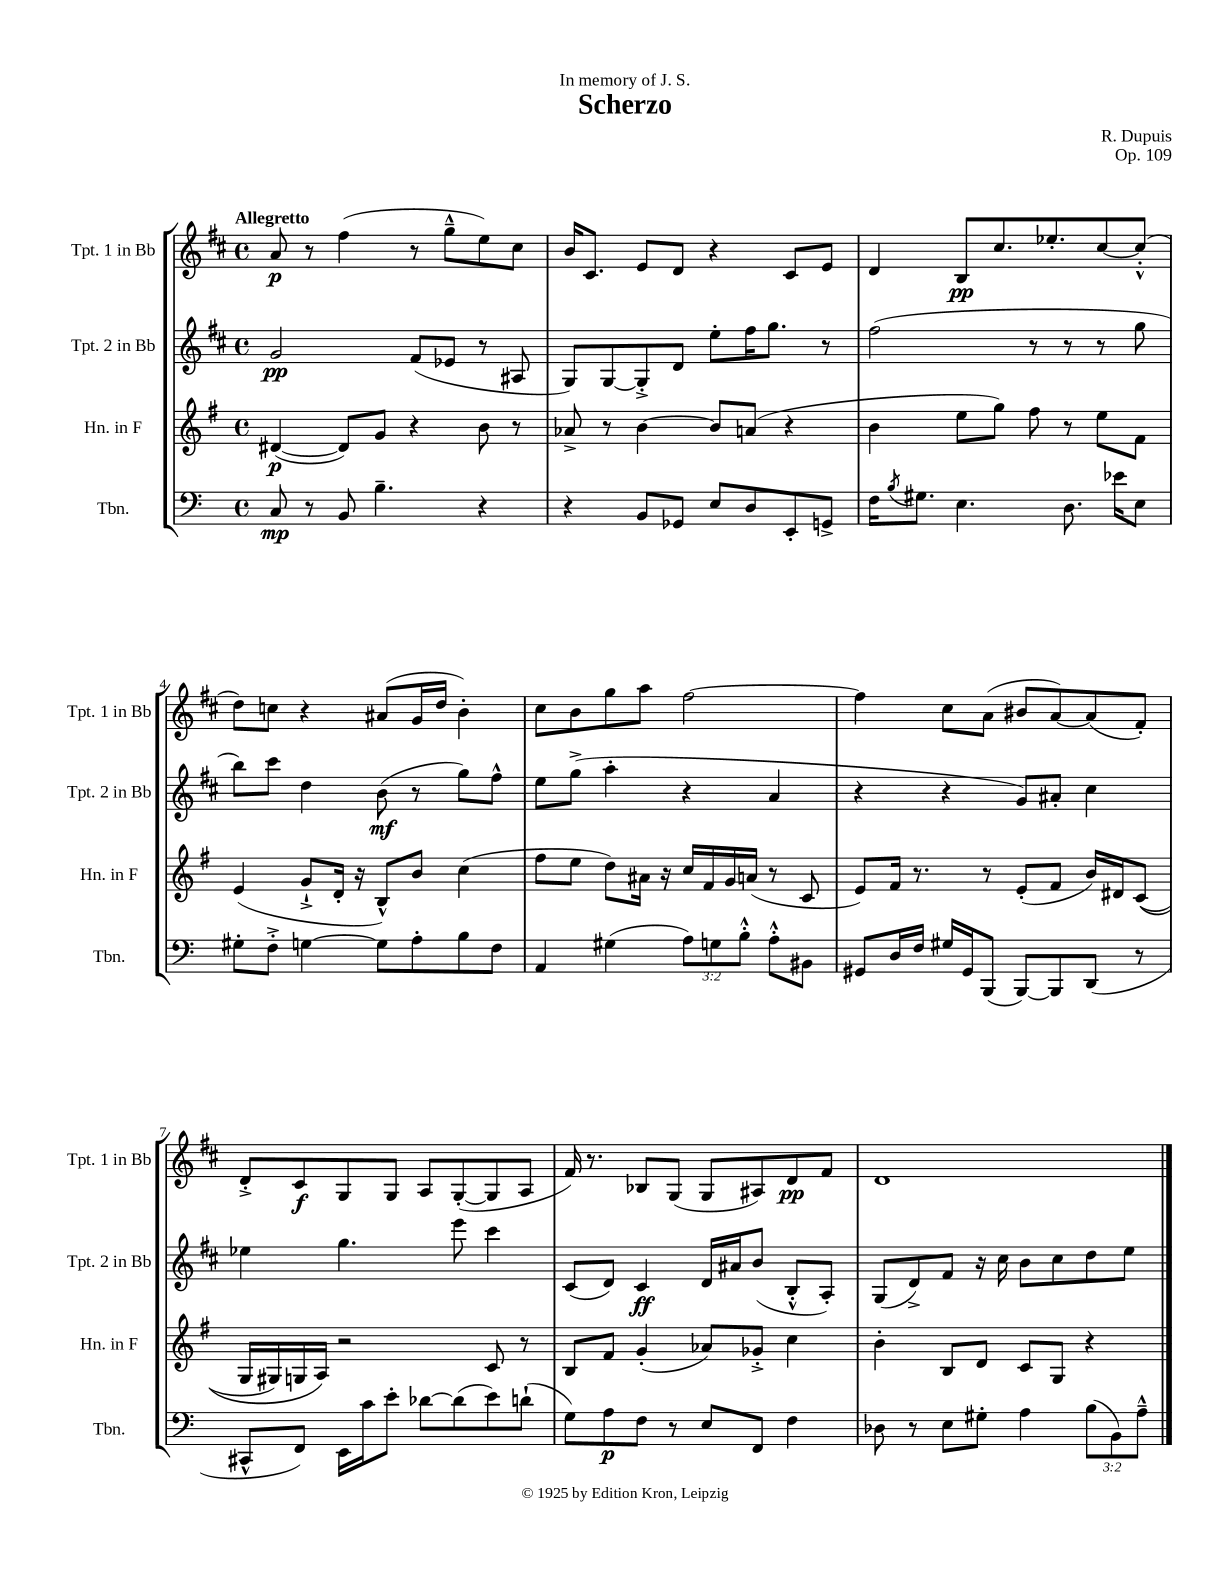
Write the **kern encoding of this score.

**kern	**kern	**kern	**kern
*staff4	*staff3	*staff2	*staff1
*clefF4	*clefG2	*clefG2	*clefG2
*k[]	*k[f#]	*k[f#c#]	*k[f#c#]
*M4/4	*M4/4	*M4/4	*M4/4
*met(c)	*met(c)	*met(c)	*met(c)
8C	([4d#	2g	8a
8r	.	.	8r
8BB	8d#])	.	(4ff#
4.B~	8g	.	.
.	4r	(8f#	8r
.	.	8e-	8gg~^^
4r	8b	8r	8ee)
.	8r	8A#	8cc#
=	=	=	=
4r	8a-^	8G)	16b
.	.	.	8.c#
.	8r	[8G	.
8BB	[4b	8G'^]	8e
8GG-	.	8d	8d
8E	8b]	8ee'	4r
8D	(8a	16ff#	.
.	.	8.gg	.
8EE'	4r	.	8c#
8GG^	.	8r	8e
=	=	=	=
16F	4b	(2ff#	4d
8qB	.	.	.
8.G#	.	.	.
4.E	8ee	.	8B
.	8gg)	.	8.cc#
.	8ff#	8r	.
.	.	.	8.ee-'
8.D	8r	8r	.
.	8ee	8r	[8cc#
16e-	.	.	.
8E	8f#	8gg	(8cc#'^^]
=	=	=	=
8G#'	(4e	8bb)	8dd)
8F'^	.	8ccc#	8cc
[4G	8g`^	4dd	4r
.	16d'	.	.
.	16r	.	.
8G]	8B^^)	(8b	(8a#
8A'	8b	8r	16g
.	.	.	16dd
8B	(4cc	8gg)	4b')
8F	.	8ff#^^	.
=	=	=	=
4AA	8ff#	8ee	8cc#
.	8ee	(8gg^	8b
(4G#	8dd)	4aa'	8gg
.	16a#	.	8aa
.	16r	.	.
12A)	16cc	4r	[2ff#
.	16f#	.	.
12G	.	.	.
.	16g	.	.
12B'^^	.	.	.
.	(16a	.	.
8A'^^	8r	4a	.
8BB#	8c	.	.
=	=	=	=
8GG#	8e)	4r	4ff#]
16D	16f#	.	.
16F	8.r	.	.
16G#	.	4r	8cc#
16GG#	.	.	.
(8BBB	8r	.	(8a
[8BBB)	(8e'	8g)	8b#
8BBB]	8f#	8a#'	[8a)
(8DD	16b)	4cc#	(8a]
.	16d#	.	.
8r	&((8c	.	8f#')
=	=	=	=
8CC#^^	16G	4ee-	8d'^
.	16G#)	.	.
8FF)	16G	.	8c#
.	16A&)	.	.
16EE	2r	4.gg	8G
16c	.	.	.
8e'	.	.	8G
[8d-	.	.	8A
(8d-]	.	8eee	([8G'
8e)	8c	4ccc#	8G]
(8d`	8r	.	8A
=	=	=	=
8G)	8B	(8c#	16f#)
.	.	.	8.r
8A	8f#	8d)	.
8F	(4g'	4c#	8B-
8r	.	.	(8G
8E	8a-)	16d	8G
.	.	16a#	.
8FF	8g-'^	(8b	8A#)
4F	4cc	8B'^^	8d
.	.	8A')	8f#
=	=	=	=
8D-	4b'	(8G	1d
8r	.	8d^)	.
8E	8B	8f#	.
8G#'	8d	16r	.
.	.	16cc#	.
4A	8c	8b	.
.	8G	8cc#	.
(12B	4r	8dd	.
12BB)	.	.	.
.	.	8ee	.
12A~^^	.	.	.
==	==	==	==
*-	*-	*-	*-
